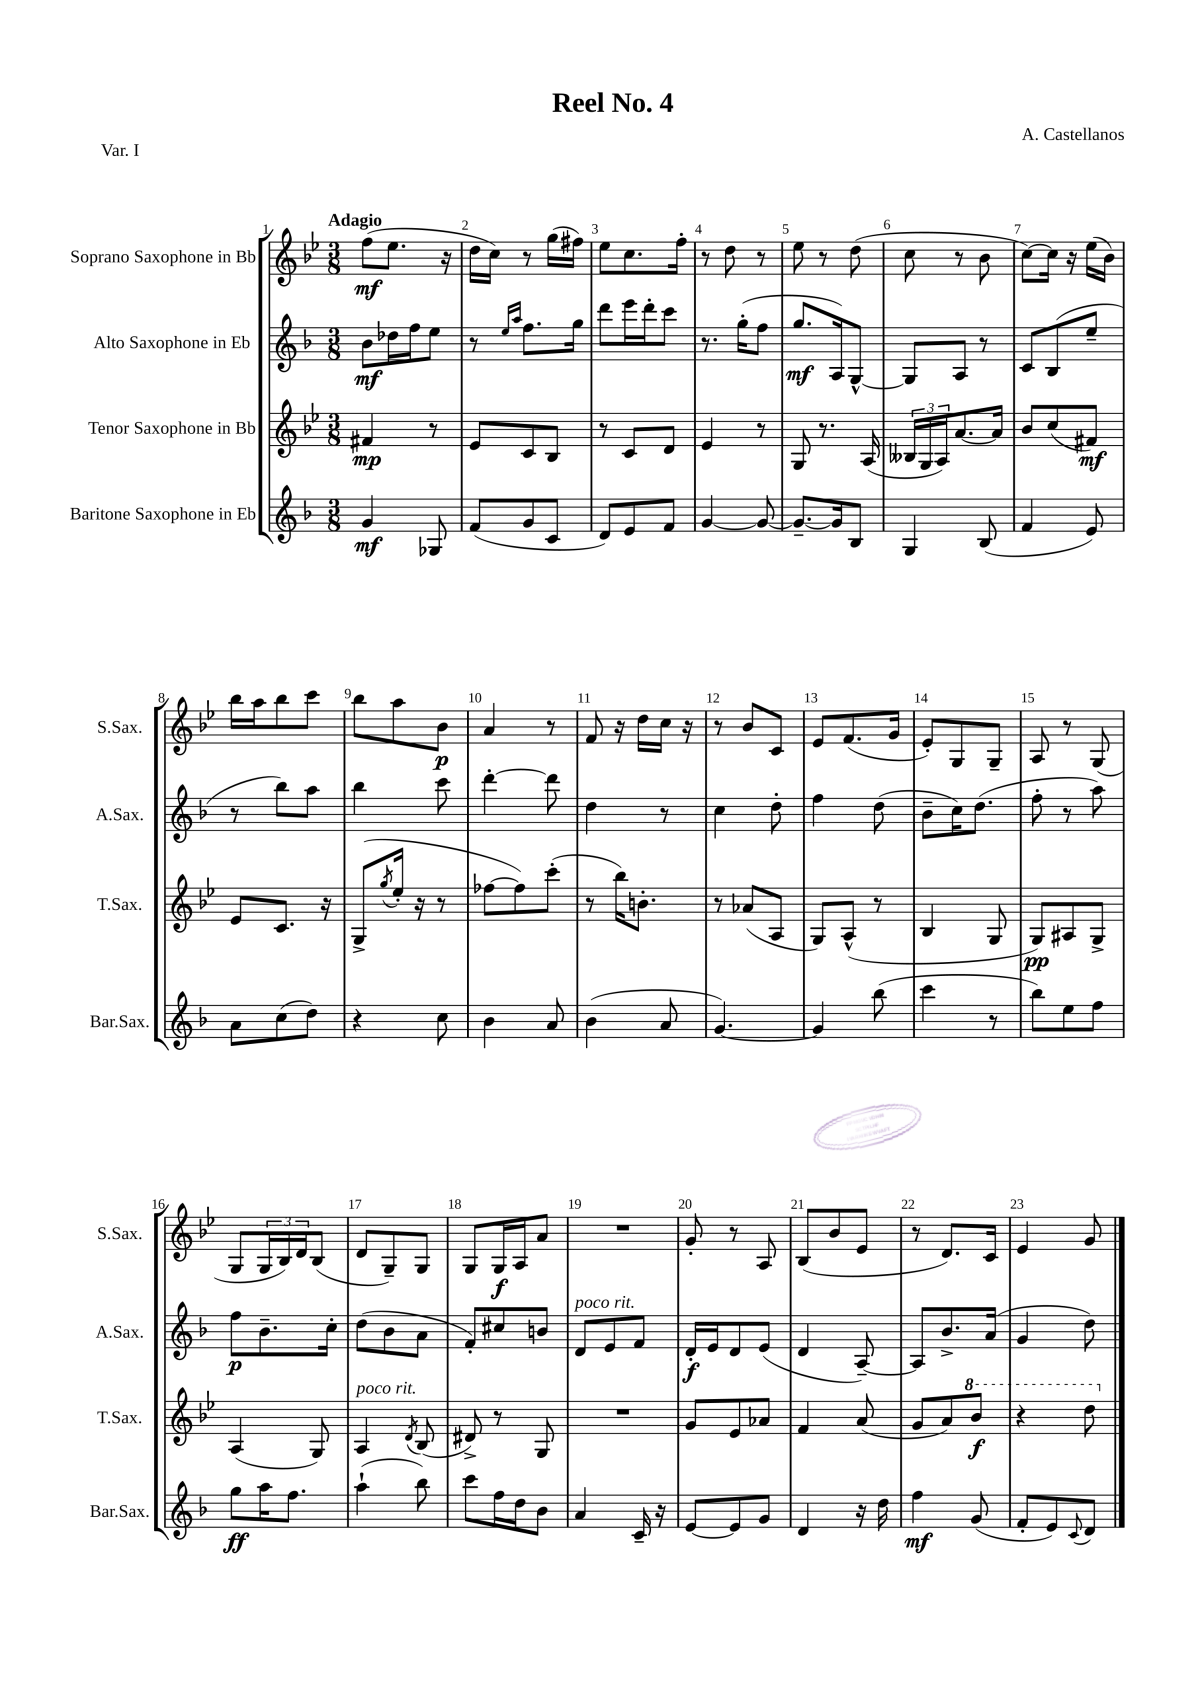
\header { title = "Reel No. 4" composer = "A. Castellanos" piece = "Var. I" }
<<
\new StaffGroup <<
\new Staff = "s0" \with { instrumentName = "Soprano Saxophone in Bb" shortInstrumentName = "S.Sax." } {
    \clef treble \key bes \major \numericTimeSignature \time 3/8 \tempo "Adagio"
    f''8\mf( ees''8. r16 |
    d''16 c''16) r8 g''16( fis''16) |
    ees''8 c''8. f''16-. |
    r8 d''8 r8 |
    ees''8 r8 d''8( |
    c''8 r8 bes'8 |
    c''8~) c''16 r16 ees''16( bes'16) |
    bes''16 a''16 bes''8 c'''8 |
    bes''8 a''8 bes'8\p |
    a'4 r8 |
    f'8 r16 d''16 c''16 r16 |
    r8 bes'8 c'8 |
    ees'8 f'8.( g'16 |
    ees'8-.) g8 g8-- |
    a8 r8 g8( |
    g8 \tuplet 3/2 { g16 bes16) d'16 } bes8( |
    d'8 g8--) g8 |
    g8 g16\f a16 a'8 |
    R4. |
    g'8-. r8 a8 |
    bes8( bes'8 ees'8 |
    r8 d'8.) c'16 |
    ees'4 g'8 \bar "|." |
}
\new Staff = "s1" \with { instrumentName = "Alto Saxophone in Eb" shortInstrumentName = "A.Sax." } {
    \clef treble \key f \major \numericTimeSignature \time 3/8
    bes'8\mf des''16 f''16 e''8 |
    r8 \grace { e''16 a''16 } f''8. g''16 |
    d'''8 e'''16 d'''16-. c'''8 |
    r8. g''16-.( f''8 |
    g''8.\mf a16) g8~-^ |
    g8 a8 r8 |
    c'8 bes8( e''8-- |
    r8 bes''8) a''8 |
    bes''4 c'''8 |
    d'''4~-. d'''8 |
    d''4 r8 |
    c''4 d''8-. |
    f''4 d''8( |
    bes'8-- c''16) d''8.( |
    f''8-. r8 a''8) |
    f''8\p bes'8.-- c''16-. |
    d''8( bes'8 a'8 |
    f'8-.) cis''8 b'8 |
    d'8^\markup { \italic "poco rit." } e'8 f'8 |
    d'16-.\f e'16 d'8 e'8( |
    d'4 a8~--) |
    a8 bes'8.-> a'16( |
    g'4 d''8) \bar "|." |
}
\new Staff = "s2" \with { instrumentName = "Tenor Saxophone in Bb" shortInstrumentName = "T.Sax." } {
    \clef treble \key bes \major \numericTimeSignature \time 3/8
    fis'4\mp r8 |
    ees'8 c'8 bes8 |
    r8 c'8 d'8 |
    ees'4 r8 |
    g8 r8. a16( |
    \tuplet 3/2 { beses16 g16 a16) } a'8.~ a'16 |
    bes'8 c''8( fis'8\mf) |
    ees'8 c'8. r16 |
    g8->( \acciaccatura { g''8 } ees''16-. r16 r8 |
    fes''8~ fes''8) c'''8-.( |
    r8 bes''16) b'8.-. |
    r8 aes'8( a8 |
    g8) a8-^( r8 |
    bes4 g8 |
    g8\pp) ais8 g8-> |
    a4( g8) |
    a4^\markup { \italic "poco rit." } \acciaccatura { d'8 } bes8( |
    dis'8->) r8 g8 |
    R4. |
    g'8 ees'8 aes'8 |
    f'4 a'8( |
    g'8 a'8) \ottava #1 bes''8\f |
    r4 d'''8 \ottava #0 \bar "|." |
}
\new Staff = "s3" \with { instrumentName = "Baritone Saxophone in Eb" shortInstrumentName = "Bar.Sax." } {
    \clef treble \key f \major \numericTimeSignature \time 3/8
    g'4\mf ges8 |
    f'8( g'8 c'8 |
    d'8) e'8 f'8 |
    g'4~ g'8~ |
    g'8.~-- g'16 bes8 |
    g4 bes8( |
    f'4 e'8) |
    a'8 c''8( d''8) |
    r4 c''8 |
    bes'4 a'8 |
    bes'4( a'8 |
    g'4.~) |
    g'4 bes''8( |
    c'''4 r8 |
    bes''8) e''8 f''8 |
    g''8\ff a''16 f''8. |
    a''4-!( bes''8) |
    c'''8 f''16 d''16 bes'8 |
    a'4 c'16-- r16 |
    e'8~ e'8 g'8 |
    d'4 r16 d''16 |
    f''4\mf g'8( |
    f'8-. e'8) \appoggiatura { c'8 } d'8 \bar "|." |
}
>>
>>
\layout { \context { \Score \override BarNumber.break-visibility = ##(#f #t #t) barNumberVisibility = #all-bar-numbers-visible } }
